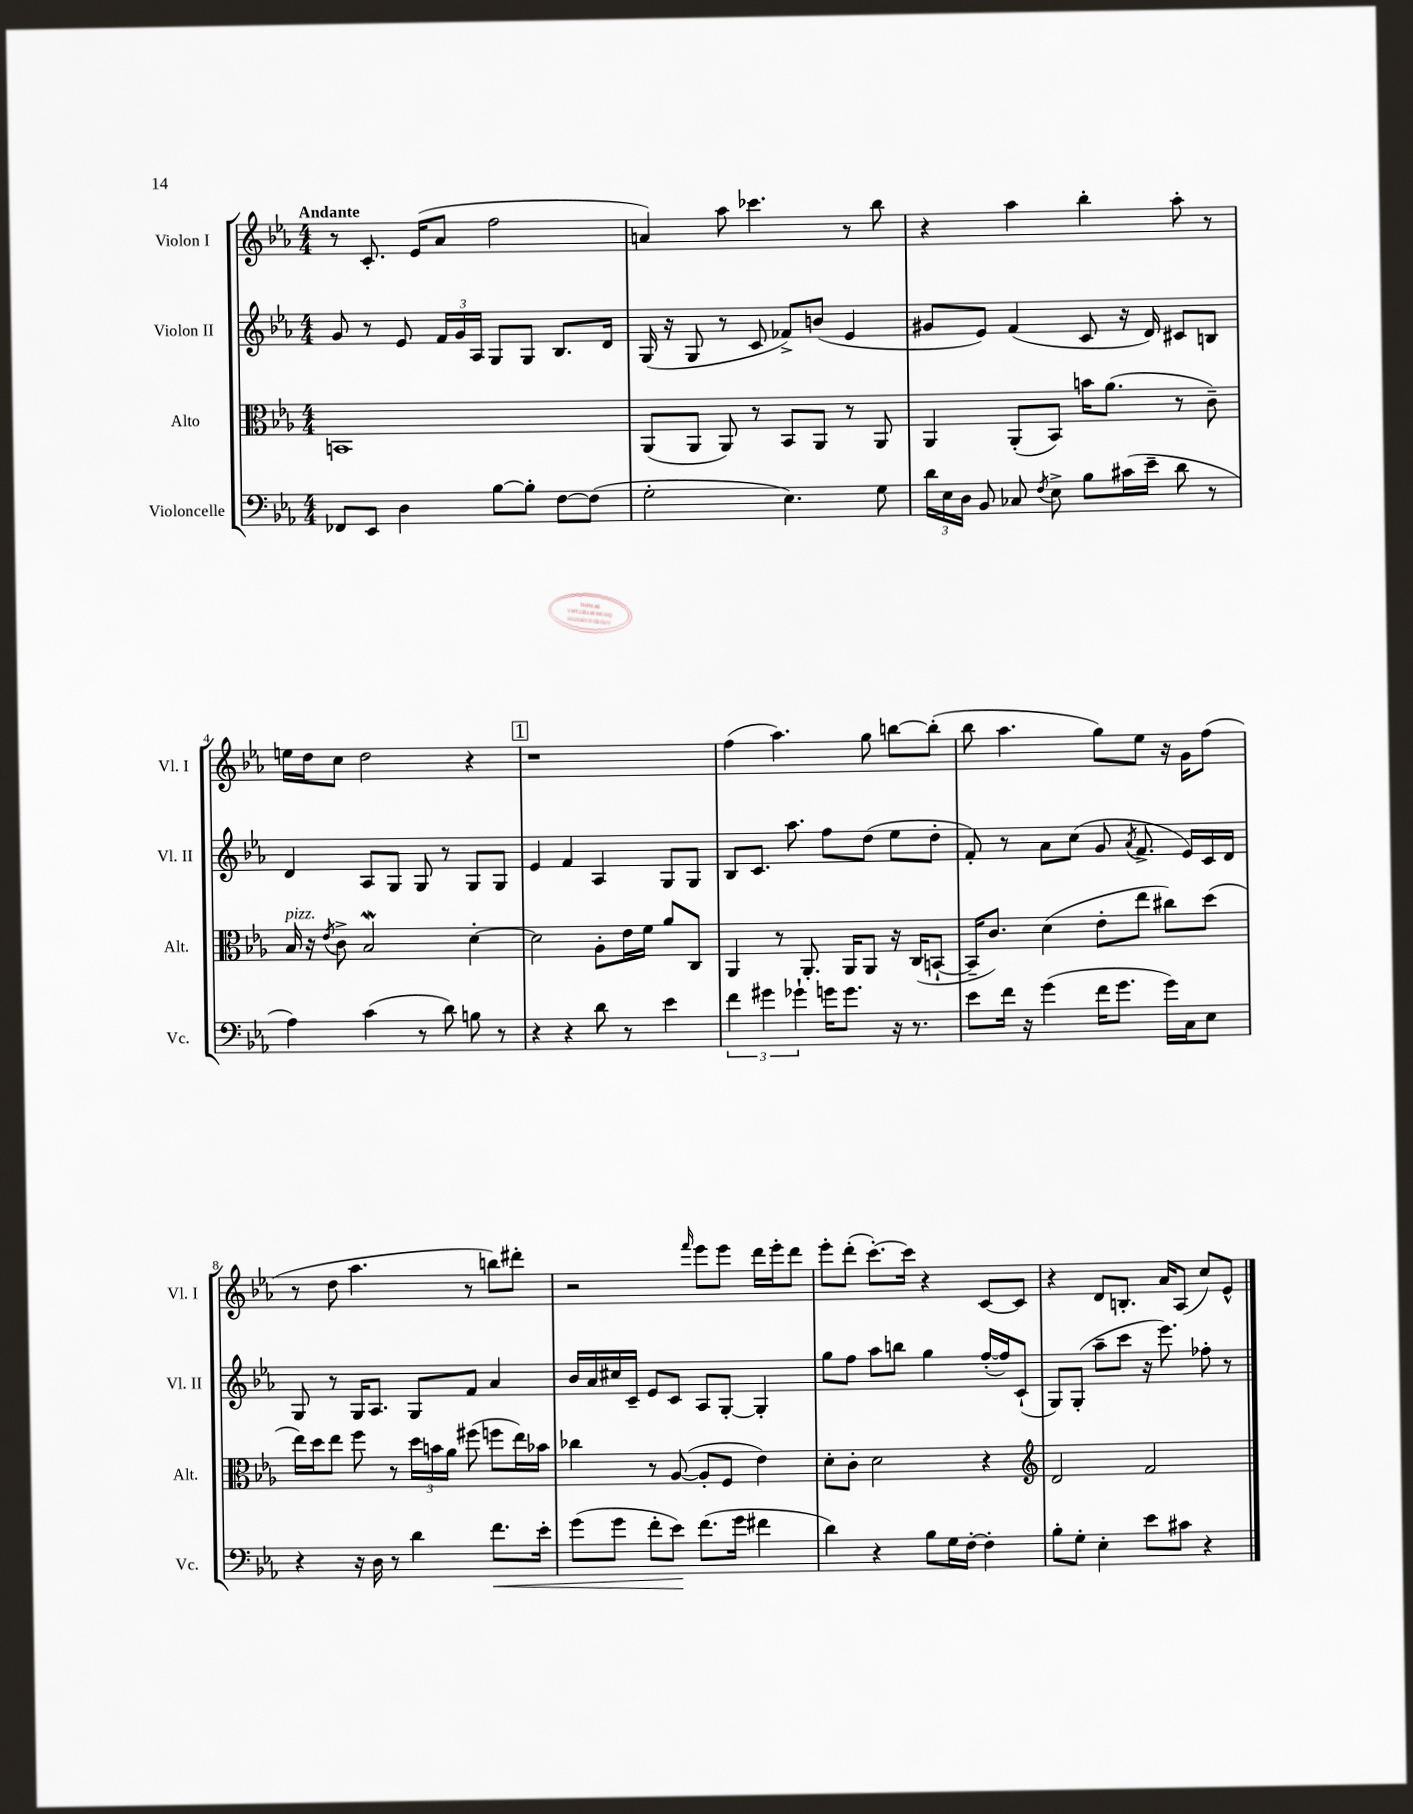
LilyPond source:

<<
\new StaffGroup <<
\new Staff = "s0" \with { instrumentName = "Violon I" shortInstrumentName = "Vl. I" } {
    \clef treble \key ees \major \numericTimeSignature \time 4/4 \tempo "Andante"
    \autoBeamOff r8 c'8.-. ees'16[( aes'8] f''2 |
    a'4) aes''8 ces'''4. r8 bes''8 |
    r4 aes''4 bes''4-. aes''8-. r8 |
    e''16[ d''16 c''8] d''2 r4 |
    \mark \markup { \box "1" } r1 |
    f''4( aes''4.) g''8 b''8[~ b''8]-.( |
    bes''8 aes''4. g''8[) ees''8] r16 g'16[ f''8]( |
    r8 d''8 aes''4. r8 b''8[) dis'''8]-. |
    r2 \grace { f'''16 } ees'''8[ ees'''8] d'''16[ ees'''16-. d'''8] |
    ees'''8[-. d'''8]-.( c'''8.[~-.) c'''16] r4 c'8[~ c'8] |
    r4 d'8[ b8.]-. aes'16[ aes8]( c''8[) ees'8]-^ \bar "|." |
}
\new Staff = "s1" \with { instrumentName = "Violon II" shortInstrumentName = "Vl. II" } {
    \clef treble \key ees \major \numericTimeSignature \time 4/4
    \autoBeamOff g'8 r8 ees'8 \tuplet 3/2 { f'16[ g'16 aes16] } g8[ g8] bes8.[ d'16] |
    g16( r16 g8 r8 c'8 fes'8[->) b'8]( ees'4 |
    gis'8[ ees'8]) f'4( c'8 r16 d'16) cis'8[ b8] |
    d'4 aes8[ g8] g8 r8 g8[ g8] |
    \mark \markup { \box "1" } ees'4 f'4 aes4 g8[ g8] |
    bes8[ c'8.] aes''8. f''8[ d''8]( ees''8[ d''8]-. |
    f'8-.) r8 aes'8[ c''8]( g'8 \acciaccatura { aes'8 } f'8.-> ees'16[) c'16 d'16] |
    g8 r8 g16[ aes8.] g8[ f'8] aes'4 |
    bes'16[ aes'16 cis''16 c'16]-- ees'8[ c'8] aes8[ g8]~-. g4-. |
    g''8[ f''8] aes''8[ b''8] g''4 f''16[~-.( f''16) c'8]-!( |
    g8[) g8]-.( aes''8[-- c'''8] r16 ees'''8.) fes''8-. r8 \bar "|." |
}
\new Staff = "s2" \with { instrumentName = "Alto" shortInstrumentName = "Alt." } {
    \clef alto \key ees \major \numericTimeSignature \time 4/4
    \autoBeamOff b,1 |
    aes,8[( aes,8] aes,8) r8 bes,8[ aes,8] r8 aes,8 |
    aes,4 aes,8[-.( bes,8]) b'16[ aes'8.]( r8 c'8--) |
    bes16^\markup { \italic "pizz." } r16 \acciaccatura { ees'8 } c'8-> bes2\mordent d'4~-. |
    \mark \markup { \box "1" } d'2 aes8[-. ees'16 f'16] aes'8[ c8] |
    aes,4 r8 aes,8.-. aes,16[ aes,8] r16 c16[( b,8]~-! |
    b,16[-- c'8.]) d'4( ees'8[-. ees''8] cis''8[) d''8]( |
    ees''16[) d''16 ees''8] f''8 r8 \tuplet 3/2 { d''16[ b'16 aes'16] } fis''8( f''8[ ees''16) bes'16] |
    ces''4 r8 aes8~( aes8[-. f8] ees'4) |
    d'8[-. c'8]-. d'2 r4 |
    \clef treble d'2 f'2 \bar "|." |
}
\new Staff = "s3" \with { instrumentName = "Violoncelle" shortInstrumentName = "Vc." } {
    \clef bass \key ees \major \numericTimeSignature \time 4/4
    \autoBeamOff fes,8[ ees,8] d4 bes8[~ bes8]-. f8[~ f8]( |
    g2-. ees4.) g8 |
    \tuplet 3/2 { d'16[ ees16 d16] } bes,8 ces8 \acciaccatura { f8 } ees8-> bes8[ cis'16( ees'16]-- d'8 r8 |
    aes4) c'4( r8 d'8) b8 r8 |
    \mark \markup { \box "1" } r4 r4 d'8 r8 ees'4 |
    \tuplet 3/2 { f'4 gis'4 ges'4-! } g'16[ g'8.] r16 r8. |
    ees'8[ f'16] r16 g'4( f'16[ g'8.] g'16[) c16 ees8] |
    r4 r16 d16 r8 d'4 f'8.[\< ees'16]-. |
    g'8[( g'8] f'8[-. ees'8]\!) f'8.[( g'16] fis'4 |
    d'4) r4 bes8[ g16 f16]~-. f4-. |
    bes8[-. g8]-. ees4-. ees'8[ cis'8] r4 \bar "|." |
}
>>
>>
